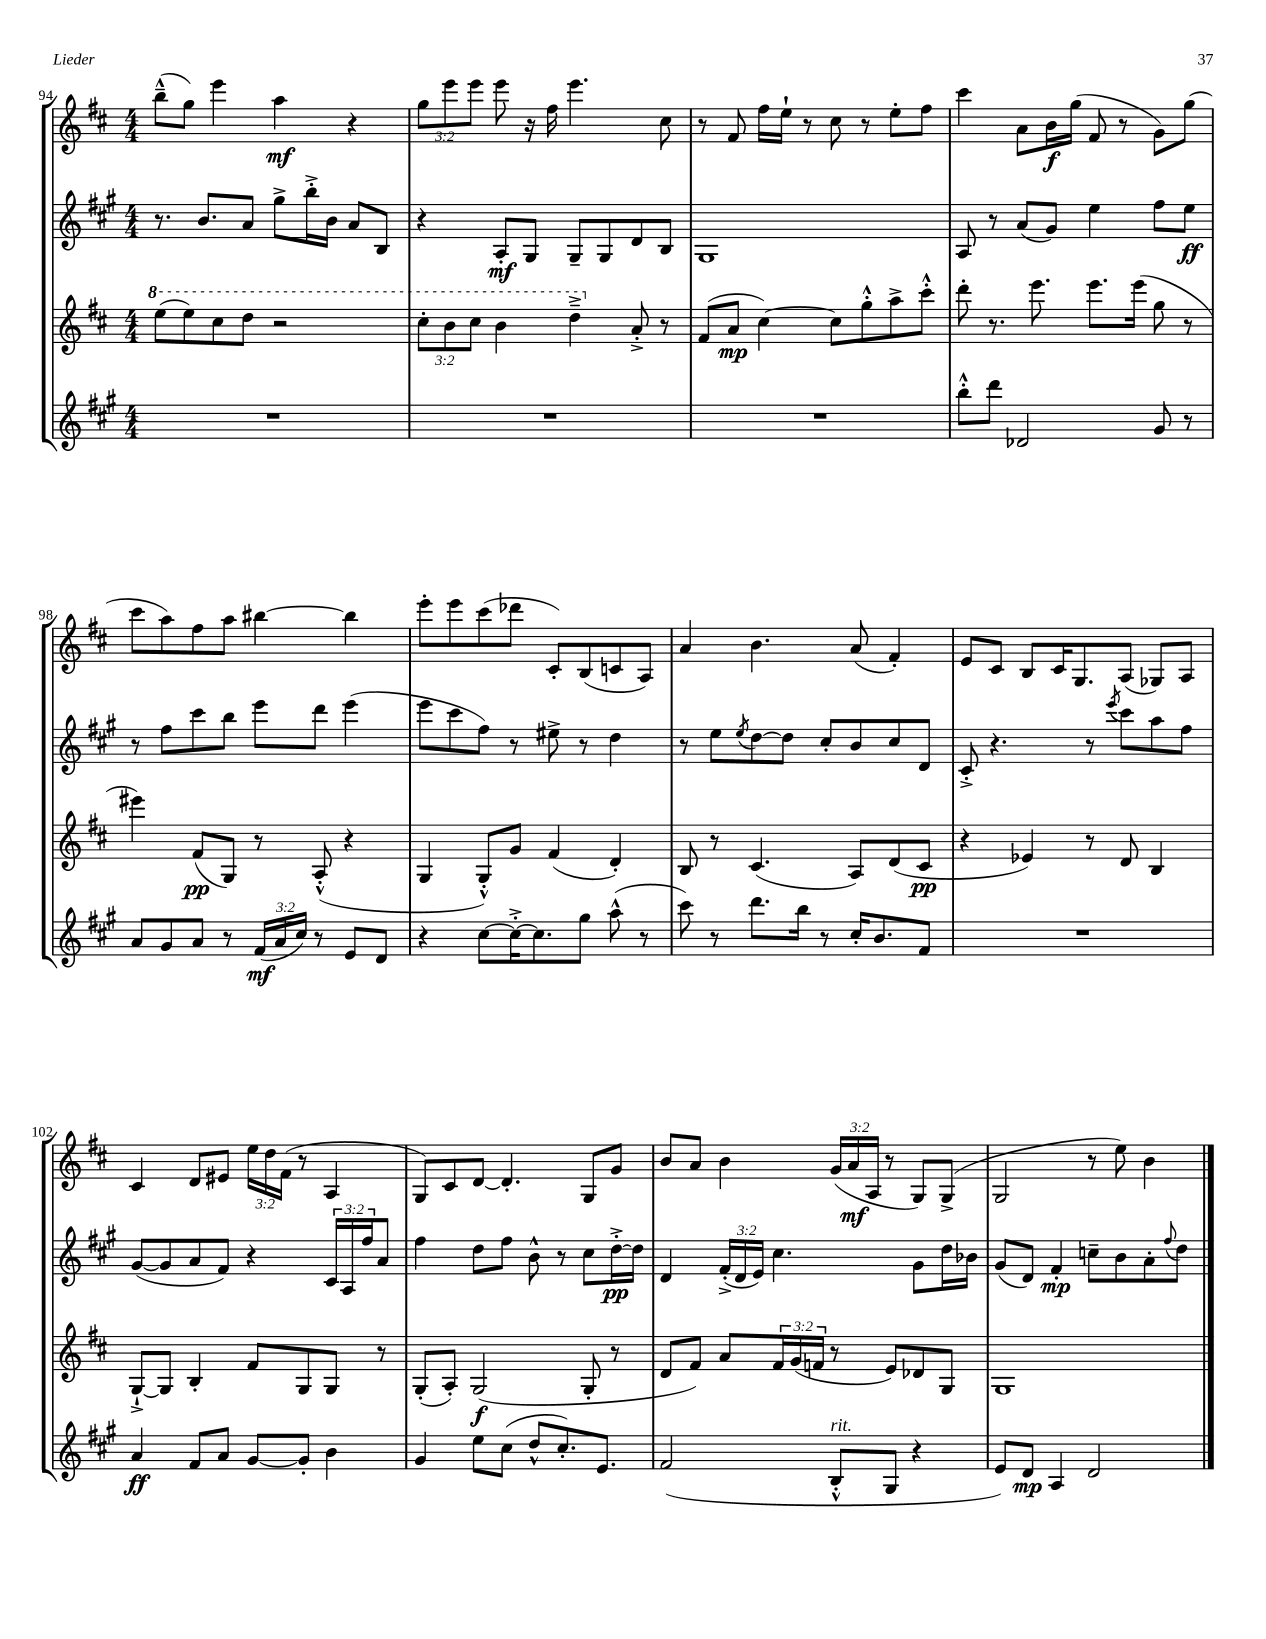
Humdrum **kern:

**kern	**dynam	**kern	**dynam	**kern	**dynam	**kern	**dynam
*part4	*part4	*part3	*part3	*part2	*part2	*part1	*part1
*staff4	*staff4	*staff3	*staff3	*staff2	*staff2	*staff1	*staff1
*clefG2	*	*clefG2	*	*clefG2	*	*clefG2	*
*k[f#c#g#]	*	*k[f#c#]	*	*k[f#c#g#]	*	*k[f#c#]	*
*M4/4	*	*M4/4	*	*M4/4	*	*M4/4	*
*	*	*8va	*	*	*	*	*
=94	=94	=94	=94	=94	=94	=94	=94
1r	.	(8eee\L	.	8.r	.	(8bb~^^\L	.
.	.	8eee\)	.	.	.	8gg\J)	.
.	.	.	.	8.b/L	.	.	.
.	.	8ccc#\	.	.	.	4eee\	.
.	.	8ddd\J	.	8a/J	.	.	.
.	.	2r	.	8gg#^\L	.	4aa\	mf
.	.	.	.	16bb'^\L	.	.	.
.	.	.	.	16b\JJ	.	.	.
.	.	.	.	8a/L	.	4r	.
.	.	.	.	8B/J	.	.	.
=95	=95	=95	=95	=95	=95	=95	=95
1r	.	12ccc#'\L	.	4r	.	12gg\L	.
.	.	12bb\	.	.	.	12eee\	.
.	.	12ccc#\J	.	.	.	12eee\J	.
.	.	4bb\	.	8A'/L	mf	8eee\	.
.	.	.	.	8G#/J	.	16r	.
.	.	.	.	.	.	16ff#\	.
.	.	4ddd~^\	.	8G#~/L	.	4.eee\	.
.	.	.	.	8G#/	.	.	.
*	*	*X8va	*	*	*	*	*
.	.	8a'^/	.	8d/	.	.	.
.	.	8r	.	8B/J	.	8cc#\	.
=96	=96	=96	=96	=96	=96	=96	=96
1r	.	(8f#/L	.	1G#	.	8r	.
.	.	8a/J	mp	.	.	8f#/	.
.	.	[4cc#\)	.	.	.	16ff#\LL	.
.	.	.	.	.	.	16ee`\JJ	.
.	.	.	.	.	.	8r	.
.	.	8cc#\L]	.	.	.	8cc#\	.
.	.	8gg'^^\	.	.	.	8r	.
.	.	8aa^\	.	.	.	8ee'\L	.
.	.	8ccc#'^^\J	.	.	.	8ff#\J	.
=97	=97	=97	=97	=97	=97	=97	=97
8bb'^^\L	.	8ddd'\	.	8A/	.	4ccc#\	.
8ddd\J	.	8.r	.	8r	.	.	.
2d-X/	.	.	.	(8a/L	.	8a\L	.
.	.	8.eee\	.	.	.	.	.
.	.	.	.	8g#/J)	.	16b\L	f
.	.	.	.	.	.	(16gg\JJ	.
.	.	8.eee\L	.	4ee\	.	8f#/	.
.	.	.	.	.	.	8r	.
.	.	(16eee\Jk	.	.	.	.	.
8g#/	.	8gg\	.	8ff#\L	.	8g\L)	.
8r	.	8r	.	8ee\J	ff	(8gg\J	.
!!LO:LB:g=z
=98	=98	=98	=98	=98	=98	=98	=98
8a/L	.	4eee#X\)	.	8r	.	8ccc#\L	.
8g#/	.	.	.	8ff#\L	.	8aa\)	.
8a/J	.	(8f#/L	pp	8ccc#\	.	8ff#\	.
8r	.	8G/J)	.	8bb\J	.	8aa\J	.
(24f#/LL	mf	8r	.	8eee\L	.	[4bb#X\	.
24a/	.	.	.	.	.	.	.
24cc#/JJ)	.	.	.	.	.	.	.
8r	.	(8A'^^/	.	8ddd\J	.	.	.
8e/L	.	4r	.	(4eee\	.	4bb#\]	.
8d/J	.	.	.	.	.	.	.
=99	=99	=99	=99	=99	=99	=99	=99
4r	.	4G/	.	8eee\L	.	8eee'\L	.
.	.	.	.	8ccc#\	.	8eee\	.
[8cc#\L	.	8G'^^/L)	.	8ff#\J)	.	(8ccc#\	.
16cc#'^\K_	.	8g/J	.	8r	.	8ddd-X\J	.
8.cc#\]	.	.	.	.	.	.	.
.	.	(4f#/	.	8ee#X^\	.	8c#'/L)	.
8gg#\J	.	.	.	8r	.	(8B/	.
(8aa^^\	.	4d'/)	.	4dd\	.	8cn/	.
8r	.	.	.	.	.	8A/J)	.
=100	=100	=100	=100	=100	=100	=100	=100
8ccc#\)	.	8B/	.	8r	.	4a/	.
8r	.	8r	.	8ee\L	.	.	.
.	.	.	.	8qee/	.	.	.
8.ddd\L	.	(4.c#/	.	[8dd\	.	4.b\	.
.	.	.	.	8dd\J]	.	.	.
16bb\Jk	.	.	.	.	.	.	.
8r	.	.	.	8cc#'/L	.	.	.
16cc#'/KL	.	8A/L)	.	8b/	.	(8a/	.
8.b/	.	.	.	.	.	.	.
.	.	(8d/	.	8cc#/	.	4f#'/)	.
8f#/J	.	8c#/J	pp	8d/J	.	.	.
=101	=101	=101	=101	=101	=101	=101	=101
1r	.	4r	.	8c#'^/	.	8e/L	.
.	.	.	.	4.r	.	8c#/J	.
.	.	4e-X/)	.	.	.	8B/L	.
.	.	.	.	.	.	16c#/K	.
.	.	.	.	.	.	8.G/	.
.	.	8r	.	8r	.	.	.
.	.	.	.	8qeee/	.	.	.
.	.	8d/	.	8ccc#\L	.	(8A/J	.
.	.	4B/	.	8aa\	.	8G-X/L)	.
.	.	.	.	8ff#\J	.	8A/J	.
!!LO:LB:g=z
=102	=102	=102	=102	=102	=102	=102	=102
4a/	ff	[8G`^/L	.	([8g#/L	.	4c#/	.
.	.	8G/J]	.	8g#/]	.	.	.
8f#/L	.	4B'/	.	8a/	.	8d/L	.
8a/J	.	.	.	8f#/J)	.	8e#X/J	.
[8g#/L	.	8f#/L	.	4r	.	24ee\LL	.
.	.	.	.	.	.	24dd\	.
.	.	.	.	.	.	(24f#\JJ	.
8g#'/J]	.	8G/	.	.	.	8r	.
4b\	.	8G/J	.	24c#/LL	.	4A/	.
.	.	.	.	24A/	.	.	.
.	.	.	.	24ff#/J	.	.	.
.	.	8r	.	8a/J	.	.	.
=103	=103	=103	=103	=103	=103	=103	=103
4g#/	.	(8G'/L	.	4ff#\	.	8G/L)	.
.	.	8A'/J)	.	.	.	8c#/	.
8ee\L	.	(2G/	f	8dd\L	.	[8d/J	.
(8cc#\J	.	.	.	8ff#\J	.	4.d'/]	.
8dd^^/L	.	.	.	8b^^\	.	.	.
8.cc#'/)	.	.	.	8r	.	.	.
.	.	8G'/	.	8cc#\L	.	8G/L	.
8.e/J	.	.	.	.	.	.	.
.	.	8r	.	[16dd'^\L	pp	8g/J	.
.	.	.	.	16dd\JJ]	.	.	.
=104	=104	=104	=104	=104	=104	=104	=104
(2f#/	.	8d/L	.	4d/	.	8b/L	.
.	.	8f#/J)	.	.	.	8a/J	.
.	.	8a/L	.	(24f#'^/LL	.	4b\	.
.	.	.	.	24d/	.	.	.
.	.	.	.	24e/JJ)	.	.	.
.	.	24f#/L	.	4.cc#\	.	.	.
.	.	(24g/	.	.	.	.	.
.	.	24fn/JJ	.	.	.	.	.
!LO:TX:a:i:t=rit.	!	!	!	!	!	!	!
8B'^^/L	.	8r	.	.	.	(24g/LL	.
.	.	.	.	.	.	24a/	mf
.	.	.	.	.	.	24A/JJ	.
8G#/J	.	8e/L)	.	.	.	8r	.
4r	.	8d-X/	.	8g#\L	.	8G/L)	.
.	.	8G/J	.	16dd\L	.	(8G^/J	.
.	.	.	.	16b-X\JJ	.	.	.
=105	=105	=105	=105	=105	=105	=105	=105
8e/L)	.	1G	.	(8g#/L	.	2G/	.
8d/J	mp	.	.	8d/J)	.	.	.
4A/	.	.	.	4f#'/	mp	.	.
2d/	.	.	.	8ccn~\L	.	8r	.
.	.	.	.	8b\	.	8ee\)	.
.	.	.	.	8a'\	.	4b\	.
.	.	.	.	8qqff#/	.	.	.
.	.	.	.	8dd\J	.	.	.
==	==	==	==	==	==	==	==
*-	*-	*-	*-	*-	*-	*-	*-
